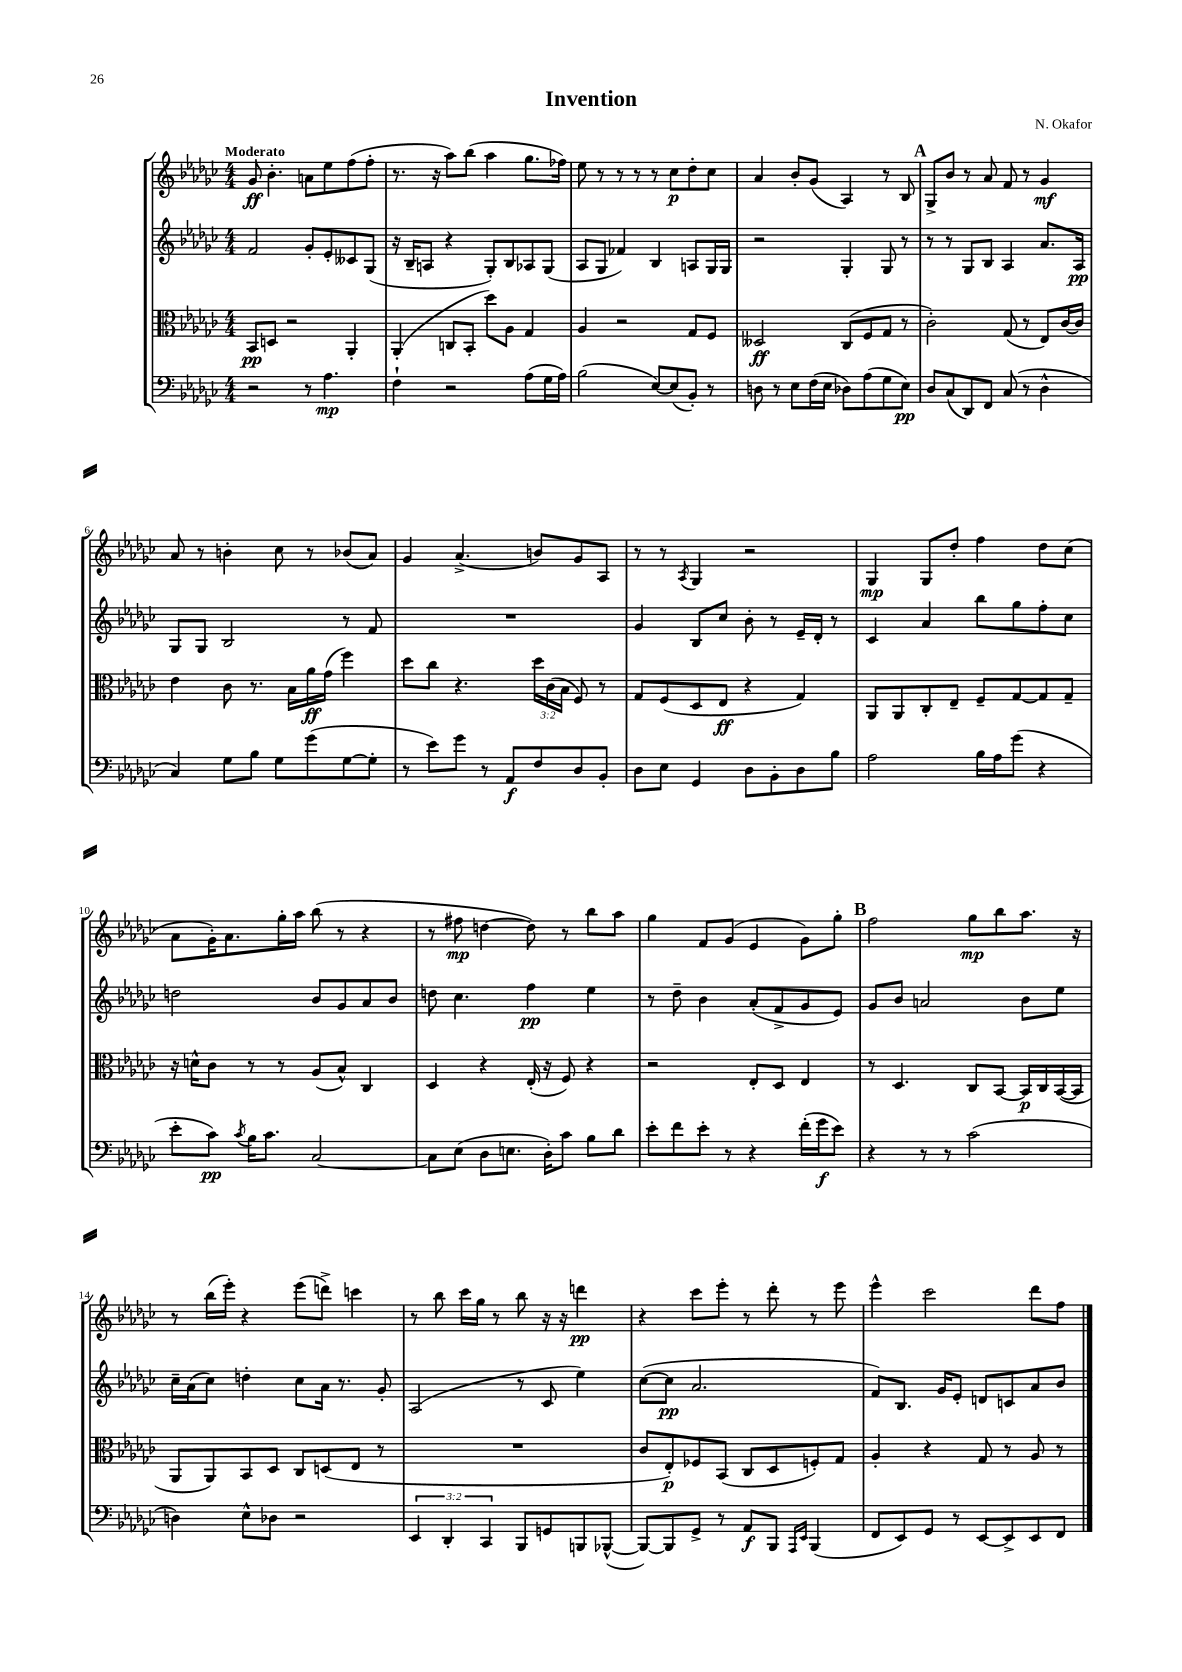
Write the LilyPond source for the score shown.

\header { title = "Invention" composer = "N. Okafor" }
<<
\new StaffGroup <<
\new Staff = "s0" {
    \clef treble \key ges \major \numericTimeSignature \time 4/4 \tempo "Moderato"
    ges'8\ff bes'4.-. a'8 ees''8 f''8( f''8-. |
    r8. r16 aes''8) bes''8( aes''4 ges''8. fes''16) |
    ees''8 r8 r8 r8 r8 ces''8\p des''8-. ces''8 |
    aes'4 bes'8-. ges'8( aes4) r8 bes8 |
    \mark \markup { \bold "A" } ges8-> bes'8 r8 aes'8 f'8 r8 ges'4\mf |
    aes'8 r8 b'4-. ces''8 r8 bes'8( aes'8) |
    ges'4 aes'4.->( b'8) ges'8 aes8 |
    r8 r8 \acciaccatura { aes8 } ges4 r2 |
    ges4\mp ges8 des''8-. f''4 des''8 ces''8( |
    aes'8 ges'16-.) aes'8. ges''16-. aes''16 bes''8( r8 r4 |
    r8 fis''8\mp d''4~ d''8) r8 bes''8 aes''8 |
    ges''4 f'8 ges'8( ees'4 ges'8) ges''8-. |
    \mark \markup { \bold "B" } f''2 ges''8\mp bes''8 aes''8. r16 |
    r8 bes''16( ees'''16-.) r4 ees'''8( d'''8->) c'''4 |
    r8 bes''8 ces'''16 ges''16 r8 bes''8 r16 r16 d'''4\pp |
    r4 ces'''8 ees'''8-. r8 des'''8-. r8 ees'''8 |
    ees'''4-^ ces'''2 des'''8 f''8 \bar "|." |
}
\new Staff = "s1" {
    \clef treble \key ges \major \numericTimeSignature \time 4/4
    f'2 ges'8-. ees'8-. ceses'8 ges8( |
    r16 bes16-- a8 r4 ges8-.) bes8 aes8 ges8( |
    aes8 ges8 fes'4) bes4 a8 ges16 ges16 |
    r2 ges4-. ges8 r8 |
    \mark \markup { \bold "A" } r8 r8 ges8 bes8 aes4 aes'8. aes16\pp |
    ges8 ges8 bes2 r8 f'8 |
    R1 |
    ges'4 bes8 ces''8 bes'8-. r8 ees'16-- des'16-. r8 |
    ces'4 aes'4 bes''8 ges''8 f''8-. ces''8 |
    d''2 bes'8 ges'8 aes'8 bes'8 |
    d''8 ces''4. f''4\pp ees''4 |
    r8 des''8-- bes'4 aes'8-.( f'8-> ges'8 ees'8) |
    \mark \markup { \bold "B" } ges'8 bes'8 a'2 bes'8 ees''8 |
    ces''16-- aes'16( ces''8) d''4-. ces''8 aes'16 r8. ges'8-. |
    aes2( r8 ces'8 ees''4) |
    ces''8~( ces''8\pp aes'2. |
    f'8) bes8. ges'16 ees'8-. d'8 c'8 aes'8 bes'8 \bar "|." |
}
\new Staff = "s2" {
    \clef alto \key ges \major \numericTimeSignature \time 4/4 \override Staff.TupletNumber.text = #tuplet-number::calc-fraction-text
    bes,8\pp d8 r2 aes,4-. |
    aes,4-.( c8 bes,8-. des''8) aes8 ges4 |
    aes4 r2 ges8 f8 |
    deses2\ff ces8( f8 ges8 r8 |
    \mark \markup { \bold "A" } ces'2-.) ges8( r8 ees8) ces'16~ ces'16 |
    ees'4 ces'8 r8. bes16 aes'16\ff ges'16( f''4) |
    des''8 ces''8 r4. \tuplet 3/2 { des''16 ces'16( bes16 } f8) r8 |
    ges8 f8( des8 ees8\ff r4 ges4) |
    aes,8 aes,8 ces8-. ees8-- f8-- ges8~ ges8 ges8-- |
    r16 d'16-^ ces'8 r8 r8 aes8( bes8-^) ces4 |
    des4 r4 ees16-.( r16 f8) r4 |
    r2 ees8-. des8 ees4 |
    \mark \markup { \bold "B" } r8 des4. ces8 bes,8~ bes,16\p ces16 bes,16~( bes,16 |
    aes,8 aes,8) bes,8 des8 ces8 d8( ees8 r8 |
    R1 |
    ces'8 ees8-.\p) fes8 bes,8( ces8 des8 f8-.) ges8 |
    aes4-. r4 ges8 r8 aes8 r8 \bar "|." |
}
\new Staff = "s3" {
    \clef bass \key ges \major \numericTimeSignature \time 4/4 \override Staff.TupletNumber.text = #tuplet-number::calc-fraction-text
    r2 r8 aes4.\mp |
    f4-! r2 aes8( ges16 aes16) |
    bes2( ees8~) ees8( bes,8-.) r8 |
    d8 r8 ees8 f16( ees16 des8) aes8( ges8 ees8\pp) |
    \mark \markup { \bold "A" } des8 ces8( des,8) f,8 ces8( r8 des4-^ |
    ces4) ges8 bes8 ges8 ges'8( ges8~ ges8-. |
    r8 ees'8) ges'8 r8 aes,8\f f8 des8 bes,8-. |
    des8 ees8 ges,4 des8 bes,8-. des8 bes8 |
    aes2 bes16 aes16 ges'8( r4 |
    ees'8-. ces'8\pp) \acciaccatura { ces'8 } bes16 ces'8. ces2~ |
    ces8 ees8( des8 e8. des16-.) ces'8 bes8 des'8 |
    ees'8-. f'8 ees'8-. r8 r4 f'16-.( ges'16\f ees'8) |
    \mark \markup { \bold "B" } r4 r8 r8 ces'2( |
    d4) ees8-^ des8 r2 |
    \tuplet 3/2 { ees,4 des,4-. ces,4 } bes,,8 g,8 b,,8 bes,,8~-^( |
    bes,,8~) bes,,8 ges,8-> r8 aes,8\f bes,,8 \grace { aes,,16 ees,16 } bes,,4( |
    f,8 ees,8) ges,8 r8 ees,8~ ees,8-> ees,8 f,8 \bar "|." |
}
>>
>>
